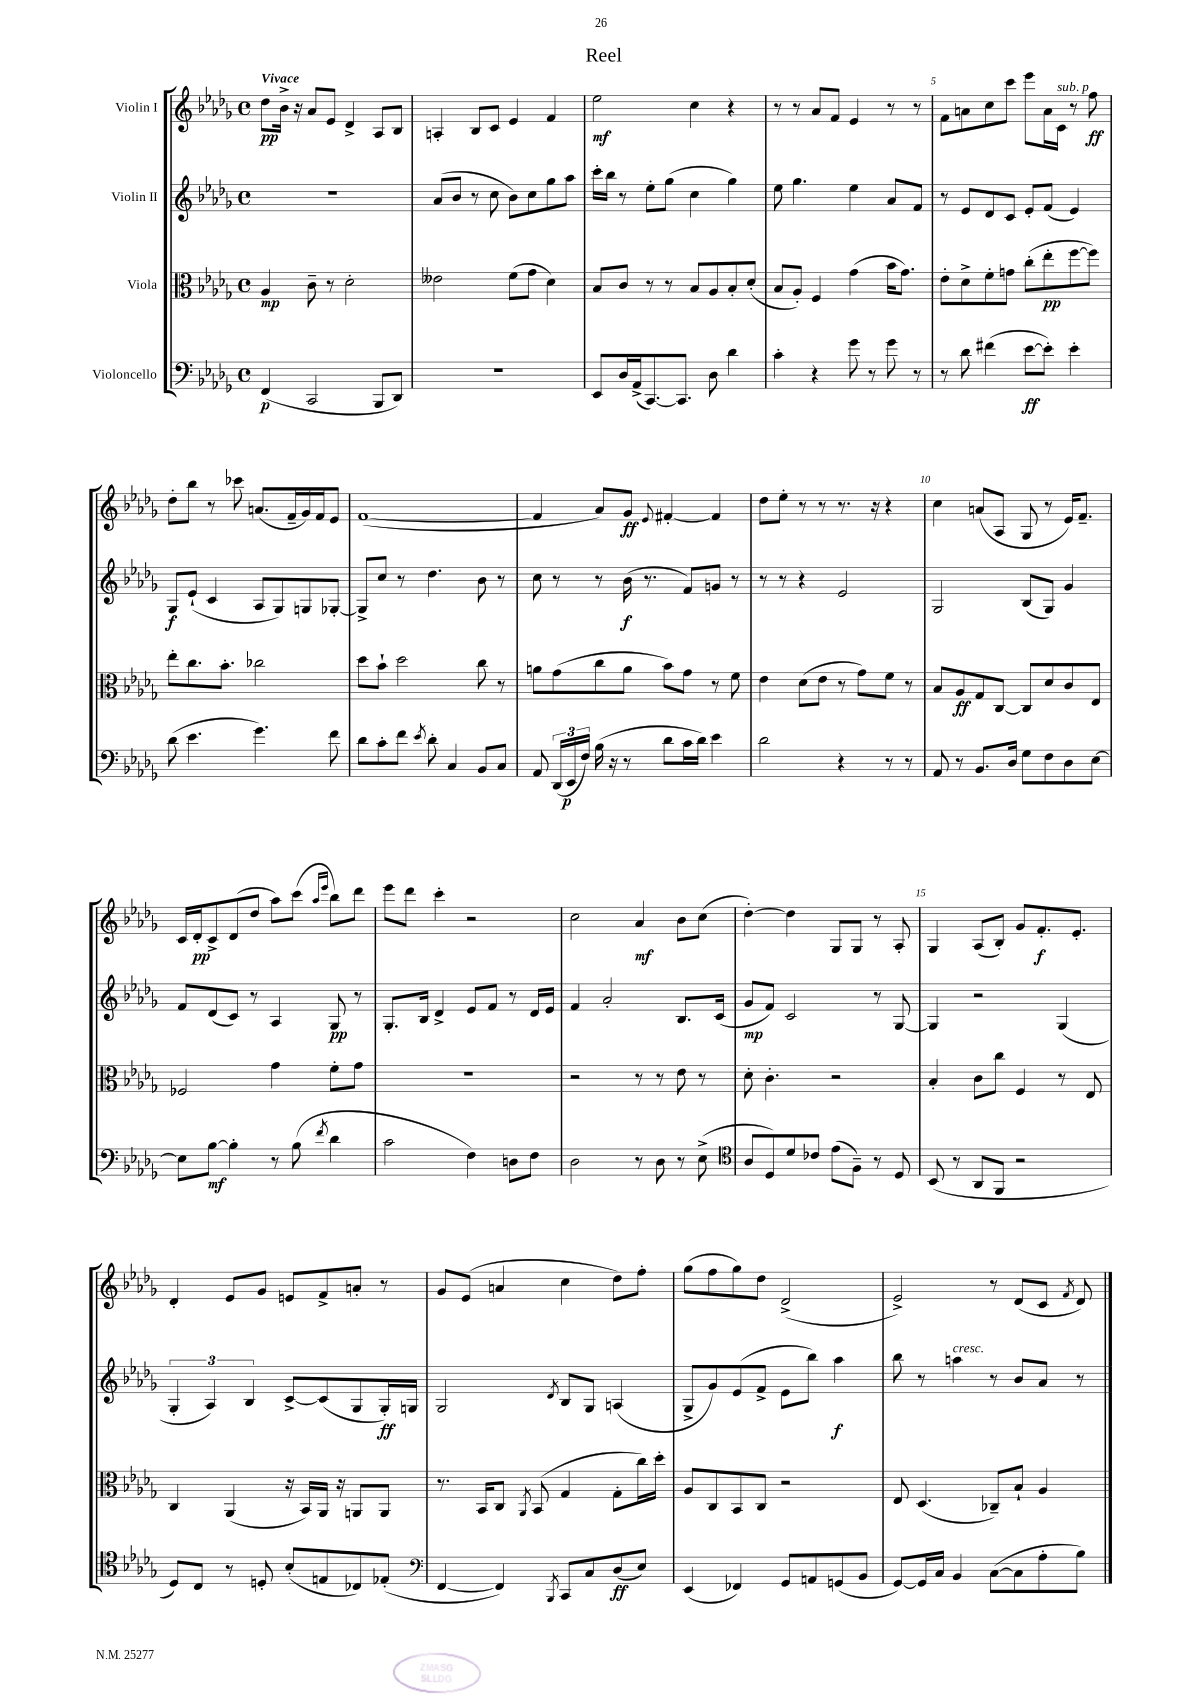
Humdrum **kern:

**kern	**kern	**kern	**kern
*staff4	*staff3	*staff2	*staff1
*clefF4	*clefC3	*clefG2	*clefG2
*k[b-e-a-d-g-]	*k[b-e-a-d-g-]	*k[b-e-a-d-g-]	*k[b-e-a-d-g-]
*M4/4	*M4/4	*M4/4	*M4/4
*met(c)	*met(c)	*met(c)	*met(c)
(4FF	4A-	1r	8dd-
.	.	.	16b-^
.	.	.	16r
2CC	8c~	.	8a-
.	8r	.	8e-
.	2d-'	.	4d-^
8BBB-	.	.	8A-
8DD-)	.	.	8B-
=	=	=	=
1r	2e--	(8a-	4A'
.	.	8b-	.
.	.	8r	8B-
.	.	8cc	8c
.	(8f	8b-)	4e-
.	8g-	8cc	.
.	4d-)	8gg-	4f
.	.	8aa-	.
=	=	=	=
8EE-	8B-	16ccc'	2ee-
.	.	16bb-	.
16D-	8c	8r	.
(16AA-^	.	.	.
[8.CC)	8r	8ee-'	.
.	8r	(8gg-	.
8.CC]	.	.	.
.	8B-	4cc	4cc
8D-	8A-	.	.
4d-	8B-'	4gg-)	4r
.	(8d-'	.	.
=	=	=	=
4c'	8B-	8ee-	8r
.	8A-')	4.gg-	8r
4r	4F	.	8a-
.	.	.	8f
8g-	(4g-	4ee-	4e-
8r	.	.	.
8g-	16b-	8a-	8r
.	8.g-)	.	.
8r	.	8f	8r
=	=	=	=
8r	8e-'	8r	8f
8d-	8d-^	8e-	8a
(4f#	8f'	8d-	8cc
.	8g	8c	8ccc
[8e-	(8cc'	8e-'	8eee-
8e-'])	8ee-'	(8f	16a
.	.	.	16c
4e-'	[8ff	4e-)	8r
.	8ff])	.	8ff
=	=	=	=
(8d-	8ee-'	8G-	8dd-'
4.e-	8.cc	(8e-`	8bb-
.	.	4c	8r
.	8.b-'	.	.
.	.	.	8ccc-
4.g-)	2cc-	8A-	(8.a
.	.	8G-)	.
.	.	.	16f~
.	.	8G	16g-)
.	.	.	16f
8f	.	[8G-'	8e-
=	=	=	=
8d-	8dd-	8G-^]	([1f
8c'	8b-`	8cc	.
8f	2dd-	8r	.
8qe-	.	.	.
8d-'	.	4.dd-	.
4C	.	.	.
8BB-	8cc	8b-	.
8C	8r	8r	.
=	=	=	=
8AA-	8a	8cc	4f]
(24DD-	(8g-	8r	.
24EE-	.	.	.
24F)	.	.	.
(16B-	8cc	8r	8a-)
16r	.	.	.
8r	8a	(16b-	8g-
.	.	8.r	.
.	.	.	8qqe-
8d-	8b-)	.	[4f#'
16c	8g-	8f)	.
16d-)	.	.	.
4e-	8r	8g	4f#]
.	8f	8r	.
=	=	=	=
2d-	4e-	8r	8dd-
.	.	8r	8ee-'
.	(8d-	4r	8r
.	8e-	.	8r
4r	8r	2e-	8.r
.	8g-)	.	.
.	.	.	16r
8r	8f	.	4r
8r	8r	.	.
=	=	=	=
8AA-	8B-	2G-	4cc
8r	8A-	.	.
8.BB-	8G-	.	(8a
.	[8C	.	8A-
16D-	.	.	.
8G-	8C]	(8B-	8G-
8F	8d-	8G-)	8r
8D-	8c	4g-	16e-)
.	.	.	8.f~
[8E-	8E-	.	.
=	=	=	=
8E-]	2F-	8f	16c
.	.	.	16d-'
[8B-	.	(8d-	8c^
4B-']	.	8c)	(8d-
.	.	8r	8dd-
8r	4g-	4A-	8aa-)
(8B-	.	.	(8ccc
.	.	.	16qqaa-
8qf	.	.	16qqeee-
4d-	8f'	8G-	8bb-)
.	8g-	8r	8ddd-
=	=	=	=
2c	1r	8.G-'	8eee-
.	.	.	8ddd-
.	.	16B-	.
.	.	4d-^	4ccc'
4F)	.	8e-	2r
.	.	8f	.
8D	.	8r	.
8F	.	16d-	.
.	.	16e-	.
=	=	=	=
2D-	2r	4f	2cc
.	.	2a-'	.
8r	8r	.	4a-
8D-	8r	.	.
8r	8e-	8.B-	8b-
(8E-^	8r	.	(8cc
.	.	(16c	.
=	=	=	=
*clefC4	*	*	*
8A-	8d-'	8g-	[4dd-')
8D-)	4.c'	8f)	.
8d-	.	2c	4dd-]
8c-	.	.	.
(8e-	2r	.	8G-
8F~)	.	.	8G-
8r	.	8r	8r
8D-	.	[8G-	8A-'
=	=	=	=
(8BB-	4B-'	4G-]	4G-
8r	.	.	.
8AA-	8c	2r	(8A-
8FF	8cc	.	8B-')
2r	4F	.	8g-
.	.	.	8.f'
.	8r	(4G-	.
.	.	.	8.e-'
.	8E-	.	.
=	=	=	=
8D-)	4C	6G-'	4d-'
8C	.	.	.
.	.	6A-)	.
8r	(4AA-	.	8e-
.	.	6B-	.
8D'	.	.	8g-
(8B-'	16r	[8c^	8e
.	16BB-)	.	.
8E	16AA-	(8c]	8f^
.	16r	.	.
8C-)	8AA	8G-	8a'
(8E-'	8AA	16G-')	8r
.	.	16G	.
=	=	=	=
*clefF4	*	*	*
[4FF	8.r	2G-	8g-
.	.	.	(8e-
.	16BB-	.	.
4FF])	8C	.	4a
.	8qAA-	.	.
.	(8BB-	.	.
8qBBB-	.	8qd-	.
8CC	4G-	8B-	4cc
8C	.	8G-	.
(8D-	8G-'	(4A	8dd-)
8E-)	16cc)	.	8ff'
.	16dd-'	.	.
=	=	=	=
(4EE-	8A-	8G-^	(8gg-
.	8C	8g-)	8ff
4FF-)	8BB-	(8e-	8gg-)
.	8C	8f^	8dd-
8GG-	2r	8e-	(2d-^
8AA	.	8bb-)	.
(8GG	.	4aa-	.
8BB-	.	.	.
=	=	=	=
[8GG-)	8E-	8bb-	2e-^)
16GG-]	(4.D-	8r	.
16C	.	.	.
4BB-	.	4aa	.
([8C	8C-~)	8r	8r
8C]	8B-`	8b-	(8d-
8A-'	4A-	8a-	8c
.	.	.	8qf
8B-)	.	8r	8d-)
==	==	==	==
*-	*-	*-	*-
